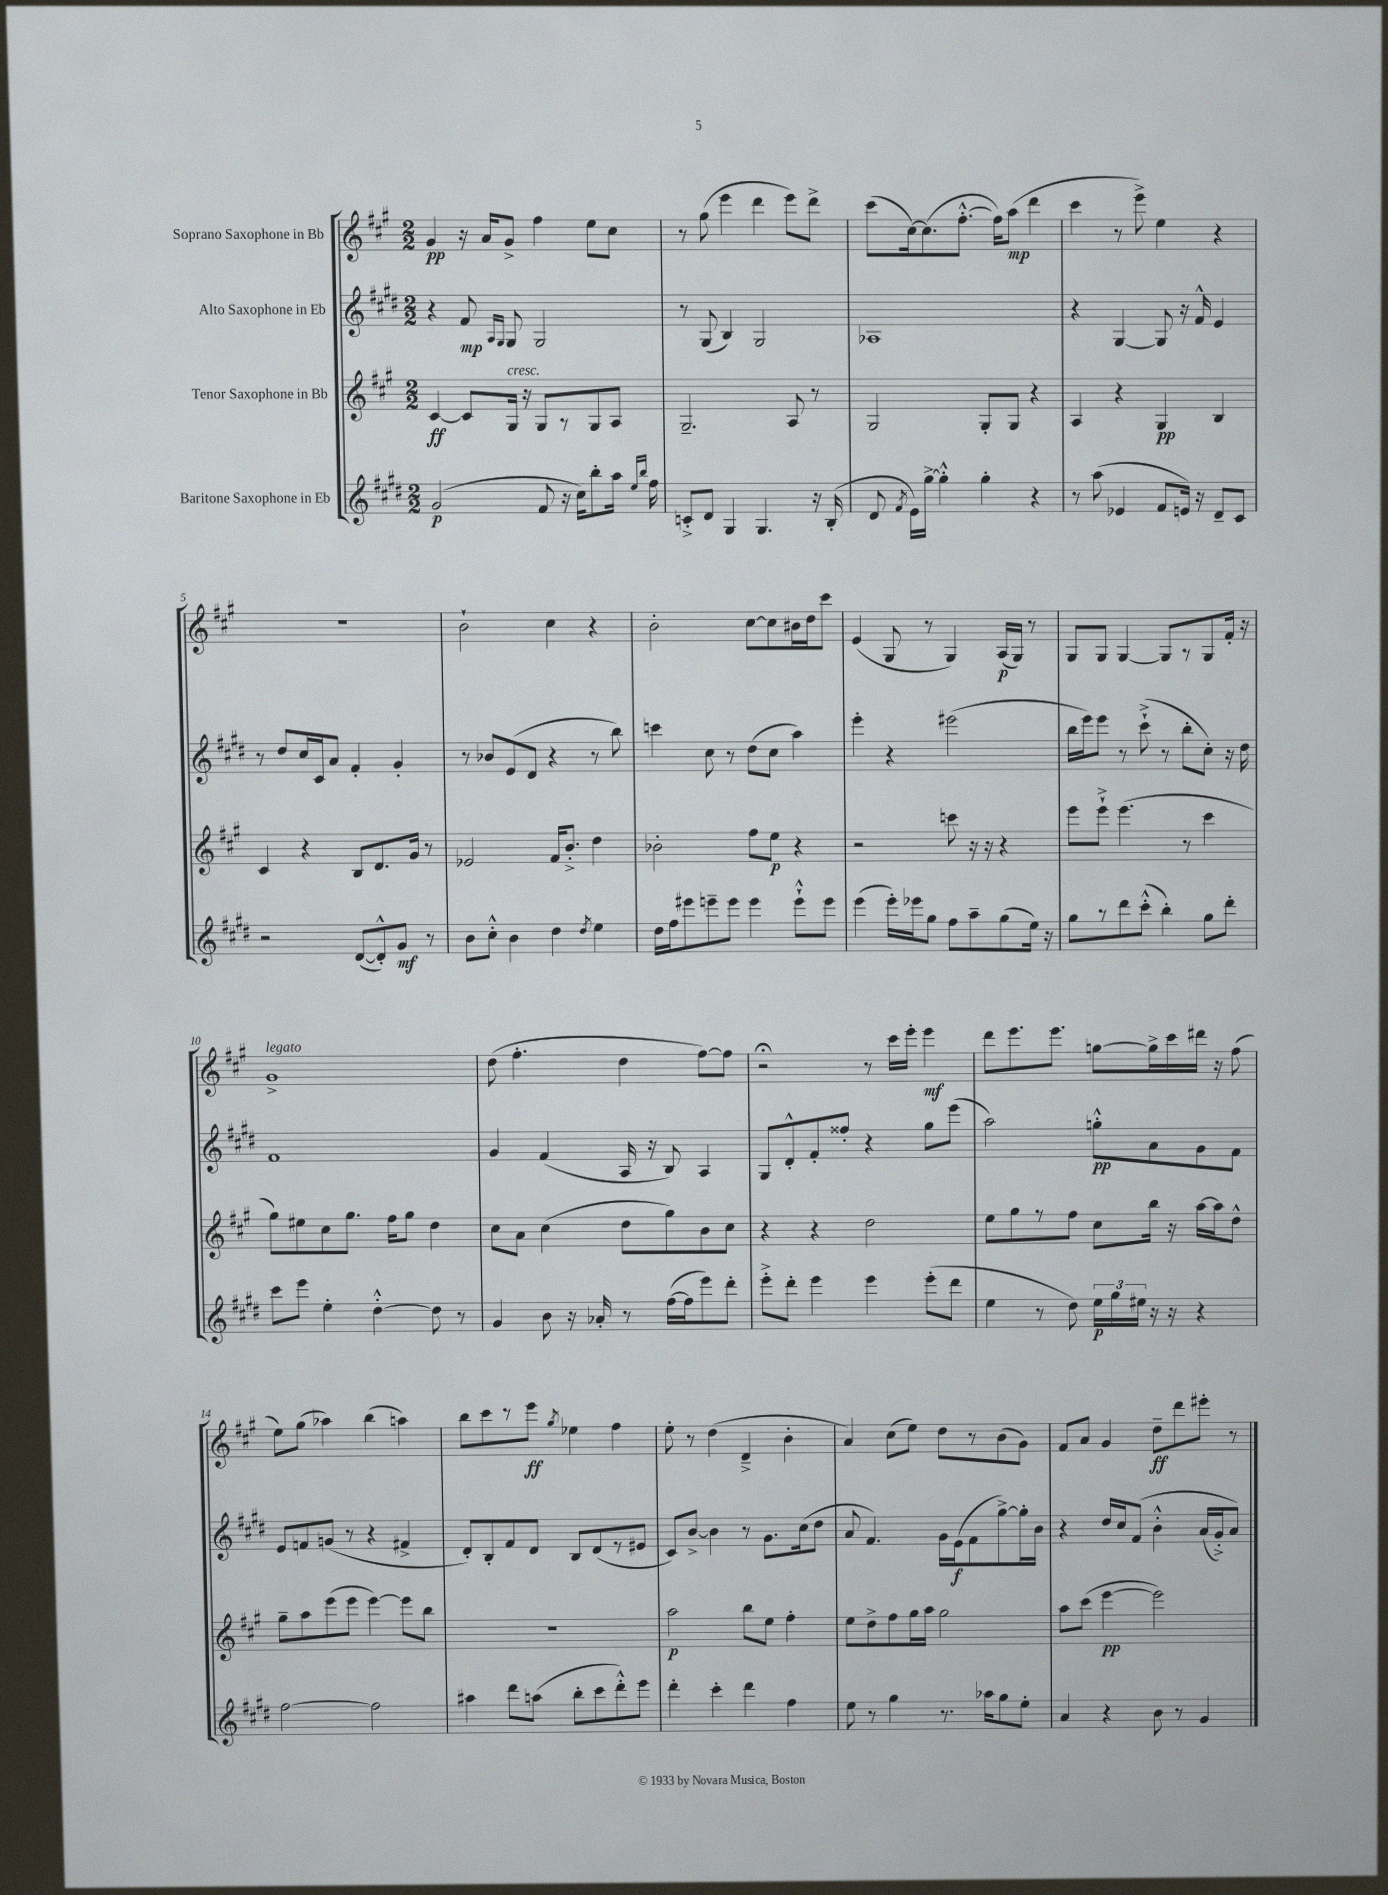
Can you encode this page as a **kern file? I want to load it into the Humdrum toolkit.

**kern	**kern	**kern	**kern
*staff4	*staff3	*staff2	*staff1
*clefG2	*clefG2	*clefG2	*clefG2
*k[f#c#g#d#]	*k[f#c#g#]	*k[f#c#g#d#]	*k[f#c#g#]
*M2/2	*M2/2	*M2/2	*M2/2
(2g#	[4c#	4r	4g#
.	8c#]	8f#	16r
.	.	.	16a
.	.	16qqA	.
.	.	16qqG#	.
.	16G#	8G#	8g#^
.	16r	.	.
8f#	8G#	2G#	4ff#
16r	8r	.	.
16cc#)	.	.	.
8bb'	8G#	.	8ee
16aa	8A	.	8cc#
16qqee	.	.	.
16qqbb	.	.	.
16ff#	.	.	.
=	=	=	=
8c'^	2.G#~	8r	8r
8d#	.	(8G#	(8gg#
4G#	.	4B)	4eee
4.G#	.	2G#	4ddd
.	8A	.	8eee)
16r	8r	.	8ddd^
(16B'	.	.	.
=	=	=	=
8d#	2G#	1A-	(8ccc#
8qf#	.	.	.
16e)	.	.	[16cc#)
[16gg#^	.	.	(8.cc#]
4gg#'^^]	.	.	.
.	.	.	[8.ff#'^^
4gg#'	8G#'	.	.
.	.	.	16ff#])
.	8G#	.	(8aa
4r	4r	.	4ddd
=	=	=	=
8r	4A	4r	4ccc#
(8aa	.	.	.
4e-	4r	[4G#	8r
.	.	.	8eee^)
8f#	4G#	8G#]	4ee
16e)	.	16r	.
16r	.	16f#^^	.
8d#~	4B	4e	4r
8c#	.	.	.
=	=	=	=
2r	4c#	8r	1r
.	.	8dd#	.
.	4r	16cc#	.
.	.	16c#	.
.	.	8a	.
([8d#	8B	4f#'	.
8d#'^^])	8.d	.	.
8g#	.	4g#'	.
.	16g#	.	.
8r	8r	.	.
=	=	=	=
8b	2e-	8r	2b`
8cc#'^^	.	8b-	.
4b	.	(8e	.
.	.	8d#	.
4dd#	16f#	4r	4cc#
.	8.b'^	.	.
8qdd#	.	.	.
4ee	4dd	8r	4r
.	.	8bb)	.
=	=	=	=
16dd#	2b-'	4ccc	2b'
16ff#	.	.	.
8eee#	.	.	.
8eee~	.	8cc#	.
8eee	.	8r	.
4eee	8ff#	(8dd#	[8cc#
.	8ee	8cc#	8cc#]
8eee`^^	4r	4aa)	16b#
.	.	.	16dd
8eee	.	.	8ccc#
=	=	=	=
(4eee	2r	4eee'	(4e
16eee')	.	4r	8G#
16eee-	.	.	.
8gg#	.	.	8r
8ff#	8ccc	(2eee#	4G#)
8aa~	16r	.	.
.	16r	.	.
(8gg#	4r	.	(16A
.	.	.	16G#)
16ee)	.	.	8r
16r	.	.	.
=	=	=	=
8gg#	8eee	16bb	8G#
.	.	16eee)	.
8r	8eee`^	8eee	8G#
8ddd#	(4.eee	8r	[4G#
(8ccc#'^^	.	(8ccc#`^	.
4bb')	.	8r	8G#]
.	8r	8bb'	8r
8gg#	4ccc#	8cc#')	8G#
8ddd#'	.	16r	16f#'
.	.	16dd#	16r
=	=	=	=
8ccc#	8gg#)	1f#	1g#^
8eee	8ee#	.	.
4ee'	8cc#	.	.
.	8.gg#	.	.
[4dd#'^^	.	.	.
.	16ff#	.	.
.	8gg#	.	.
8dd#]	4dd	.	.
8r	.	.	.
=	=	=	=
4g#	8cc#	4g#	(8dd
.	8a	.	4.ff#'
8b	(4cc#	(4f#	.
16r	.	.	.
16a-'	.	.	.
8r	8dd	16A	4dd
.	.	16r	.
([16ff#	8gg#)	8B)	.
16ff#]	.	.	.
8eee)	8b	4A	[8ff#)
8ddd#'	8cc#	.	8ff#]
=	=	=	=
8eee'^	4r	8G#	2r;
8ddd#'	.	8d#'^^	.
4eee	4r	8f#'	.
.	.	8ff##'	.
4eee	2dd	4r	8r
.	.	.	16ccc#
.	.	.	16eee'
(8eee'	.	8gg#	4eee
8ddd#	.	(8eee	.
=	=	=	=
4ee	8ee	2aa)	8ddd
.	8gg#	.	8.eee
8r	8r	.	.
.	.	.	8.eee
8dd#)	8ff#	.	.
24ee	8cc#	8gg'^^	[8gg
24gg#	.	.	.
24ee#	.	.	.
16r	16bb	8a	16gg^]
16r	16r	.	16ccc#
4r	[16aa	8g#	16ddd#
.	16aa]	.	16r
.	8dd^^	8f#	(8ff#
=	=	=	=
[2ff#	8gg#~	8e	8ee)
.	8aa	8f	(8gg#
.	(8eee	(8g	4aa-)
.	8eee	8r	.
2ff#]	[4eee)	4r	(4bb
.	8eee]	4f#^	4aa)
.	8bb	.	.
=	=	=	=
4aa#	1r	8d#')	8bb
.	.	8B'	8ccc#
8ddd#	.	8f#	8r
(8aa	.	8d#	8eee
.	.	.	8qgg#
8bb'	.	8B	4ee-
8ccc#	.	(8d#	.
8ddd#'^^)	.	8r	4ff#
8eee	.	8e#	.
=	=	=	=
4ddd#'	2aa	8c#)	8ee'
.	.	[8b^	8r
4ccc#'	.	4b]	(4dd
4ddd#	8bb	8r	4d~^
.	8ee	8.g#	.
4ff#	4ff#'	.	4b'
.	.	(16cc#	.
.	.	8dd#	.
=	=	=	=
8ee	8ee	8a	4a)
8r	8dd^	4.f#)	.
4gg#	8ff#	.	(8cc#
.	16gg#	.	8ee)
.	16aa	.	.
8.r	2gg#	16g#	8dd
.	.	(16e	.
.	.	8f#	8r
16aa-	.	.	.
8gg#	.	[8gg#^)	(8b
8ee'	.	16gg#']	8g#)
.	.	16b	.
=	=	=	=
4a	8aa	4r	8f#
.	(8ccc#	.	8a
4r	[4eee	16dd#	4g#
.	.	16cc#	.
.	.	&(8f#	.
8b	2eee])	4b'^^	8dd~
8r	.	.	8ddd
4g#	.	(16a	8eee#'
.	.	16g#'^)	.
.	.	8a&)	8r
==	==	==	==
*-	*-	*-	*-
